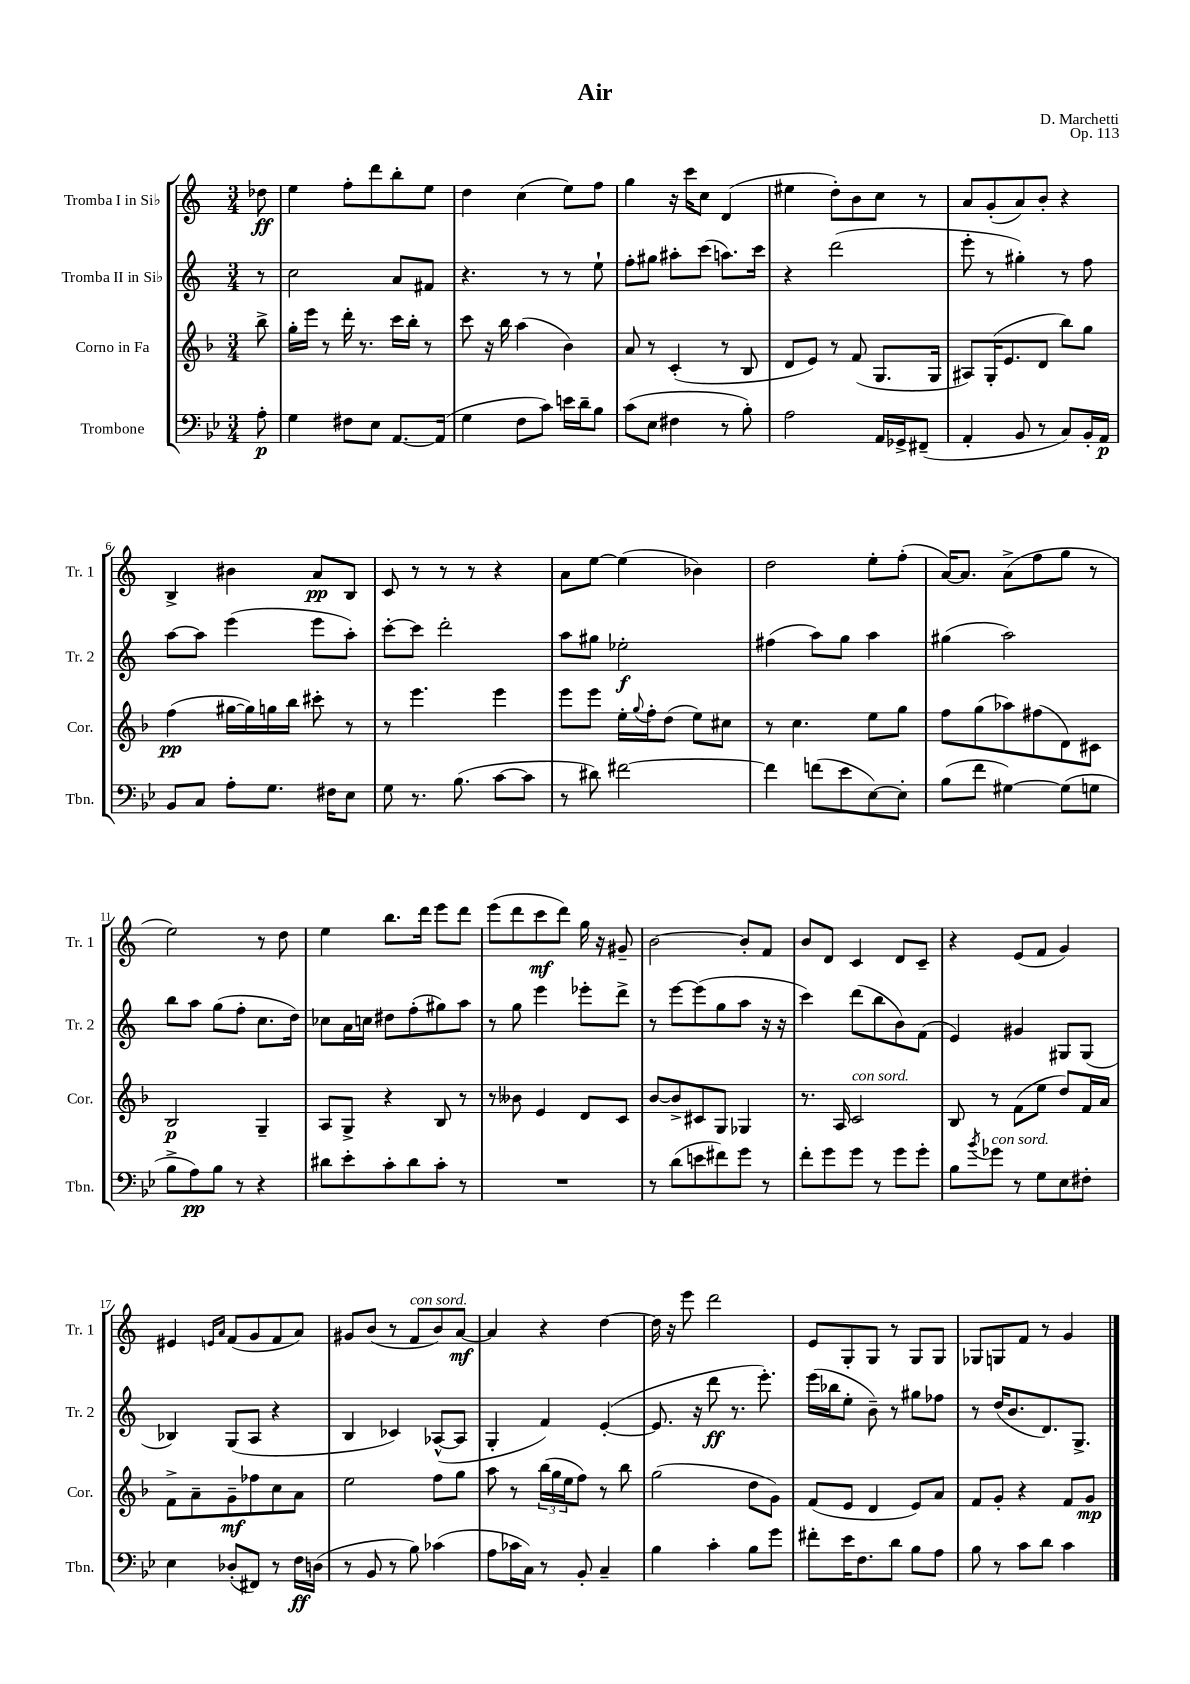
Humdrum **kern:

**kern	**dynam	**kern	**dynam	**kern	**dynam	**kern	**dynam
*part4	*part4	*part3	*part3	*part2	*part2	*part1	*part1
*staff4	*staff4	*staff3	*staff3	*staff2	*staff2	*staff1	*staff1
*I"Trombone	*	*I"Corno in Fa	*	*I"Tromba II in Si♭	*	*I"Tromba I in Si♭	*
*I'Tbn.	*	*I'Cor.	*	*I'Tr. 2	*	*I'Tr. 1	*
*clefF4	*	*clefG2	*	*clefG2	*	*clefG2	*
*k[b-e-]	*	*k[b-]	*	*k[]	*	*k[]	*
*M3/4	*	*M3/4	*	*M3/4	*	*M3/4	*
=	=	=	=	=	=	=	=
8A'\	p	8bb-^\	.	8r	.	8dd-X\	ff
=1	=1	=1	=1	=1	=1	=1	=1
4G\	.	16gg'\LL	.	2cc\	.	4ee\	.
.	.	16eee\JJ	.	.	.	.	.
.	.	8r	.	.	.	.	.
8F#X\L	.	16ddd'\	.	.	.	8ff'\L	.
.	.	8.r	.	.	.	.	.
8E-\J	.	.	.	.	.	8ddd\	.
[8.AA/L	.	16ccc\LL	.	8a/L	.	8bb'\	.
.	.	16bb-'\JJ	.	.	.	.	.
.	.	8r	.	8f#X/J	.	8ee\J	.
(16AA/Jk]	.	.	.	.	.	.	.
=2	=2	=2	=2	=2	=2	=2	=2
4G\	.	8ccc\	.	4.r	.	4dd\	.
.	.	16r	.	.	.	.	.
.	.	16bb-\	.	.	.	.	.
8F\L	.	(4aa\	.	.	.	(4cc\	.
8c\J)	.	.	.	8r	.	.	.
16en\LL	.	4b-\)	.	8r	.	8ee\L)	.
16d~\J	.	.	.	.	.	.	.
8B-\J	.	.	.	8ee`\	.	8ff\J	.
=3	=3	=3	=3	=3	=3	=3	=3
(8c\L	.	8a/	.	8ff'\L	.	4gg\	.
8E-\J	.	8r	.	8gg#X\J	.	.	.
4F#X\	.	(4c'/	.	8aa#X'\L	.	16r	.
.	.	.	.	.	.	16ccc\KL	.
.	.	.	.	(8ccc\J	.	8cc\J	.
8r	.	8r	.	8.aan\L)	.	(4d/	.
8B-'\)	.	8B-/	.	.	.	.	.
.	.	.	.	16ccc\Jk	.	.	.
=4	=4	=4	=4	=4	=4	=4	=4
2A\	.	8d/L	.	4r	.	4ee#X\	.
.	.	8e/J)	.	.	.	.	.
.	.	8r	.	(2ddd\	.	8dd'\L)	.
.	.	(8f/	.	.	.	8b\	.
16AA/LL	.	8.G/L	.	.	.	8cc\J	.
16GG-X^/J	.	.	.	.	.	.	.
(8FF#X~/J	.	.	.	.	.	8r	.
.	.	16G/Jk	.	.	.	.	.
=5	=5	=5	=5	=5	=5	=5	=5
4AA'/	.	8A#X/L)	.	8eee'\	.	8a/L	.
.	.	(16G'/K	.	8r	.	(8g'/	.
.	.	8.e/	.	.	.	.	.
8BB-/	.	.	.	4gg#X'\)	.	8a/)	.
8r	.	8d/J	.	.	.	8b'/J	.
8C/L)	.	8bb-\L)	.	8r	.	4r	.
16BB-'/L	.	8gg\J	.	8ff\	.	.	.
16AA/JJ	p	.	.	.	.	.	.
!!LO:LB:g=z
=6	=6	=6	=6	=6	=6	=6	=6
8BB-/L	.	(4ff\	pp	[8aa\L	.	4B^/	.
8C/J	.	.	.	8aa\J]	.	.	.
8A'\L	.	[16gg#X\LL	.	(4eee\	.	4b#X\	.
.	.	16gg#\])	.	.	.	.	.
8.G\J	.	16ggn\	.	.	.	.	.
.	.	16bb-\JJ	.	.	.	.	.
.	.	8ccc#X'\	.	8eee\L	.	8a/L	pp
16F#X\KL	.	.	.	.	.	.	.
8E-\J	.	8r	.	8aa'\J)	.	8B/J	.
=7	=7	=7	=7	=7	=7	=7	=7
8G\	.	8r	.	[8ccc'\L	.	8c/	.
8.r	.	4.eee\	.	8ccc\J]	.	8r	.
.	.	.	.	2ddd'\	.	8r	.
(8.B-\	.	.	.	.	.	.	.
.	.	.	.	.	.	8r	.
[8c\L	.	4eee\	.	.	.	4r	.
8c\J]	.	.	.	.	.	.	.
=8	=8	=8	=8	=8	=8	=8	=8
8r	.	8eee\L	.	8aa\L	.	8a\L	.
8d#X\)	.	8eee\J	.	8gg#X\J	.	[8ee\J	.
[2f#X\	.	16ee'\LL	.	2ee-X'\	f	(4ee\]	.
.	.	8qqgg/	.	.	.	.	.
.	.	16ff'\J	.	.	.	.	.
.	.	(8dd\J	.	.	.	.	.
.	.	8ee\L)	.	.	.	4b-X\)	.
.	.	8cc#X\J	.	.	.	.	.
=9	=9	=9	=9	=9	=9	=9	=9
4f#\]	.	8r	.	(4ff#X\	.	2dd\	.
.	.	4.cc\	.	.	.	.	.
(8fn\L	.	.	.	8aa\L)	.	.	.
8e-\	.	.	.	8gg\J	.	.	.
[8E-\)	.	8ee\L	.	4aa\	.	8ee'\L	.
8E-'\J]	.	8gg\J	.	.	.	(8ff'\J	.
=10	=10	=10	=10	=10	=10	=10	=10
(8B-\L	.	8ff\L	.	(4gg#X\	.	[16a/KL)	.
.	.	.	.	.	.	8.a/J]	.
8f\J	.	(8gg\	.	.	.	.	.
[4G#X\)	.	8aa-X\)	.	2aa\)	.	(8a^\L	.
.	.	(8ff#X\	.	.	.	8ff\	.
(8G#\L]	.	8d\)	.	.	.	8gg\J	.
8Gn\J	.	8c#X\J	.	.	.	8r	.
!!LO:LB:g=z
=11	=11	=11	=11	=11	=11	=11	=11
8B-^\L	.	2B-/	p	8bb\L	.	2ee\)	.
8A\)	pp	.	.	8aa\J	.	.	.
8B-\J	.	.	.	(8gg\L	.	.	.
8r	.	.	.	8ff'\J	.	.	.
4r	.	4G~/	.	8.cc\L	.	8r	.
.	.	.	.	.	.	8dd\	.
.	.	.	.	16dd\Jk)	.	.	.
=12	=12	=12	=12	=12	=12	=12	=12
8d#X\L	.	8A/L	.	8cc-X\L	.	4ee\	.
8e-'\	.	8G^/J	.	16a\L	.	.	.
.	.	.	.	16ccn\JJ	.	.	.
8c'\	.	4r	.	8dd#X\L	.	8.bb\L	.
8d#\	.	.	.	(8ff'\	.	.	.
.	.	.	.	.	.	16ddd\Jk	.
8c'\J	.	8B-/	.	8gg#X\)	.	8eee\L	.
8r	.	8r	.	8aa\J	.	8ddd\J	.
=13	=13	=13	=13	=13	=13	=13	=13
2.r	.	8r	.	8r	.	(8eee\L	.
.	.	8b--X\	.	8gg\	.	8ddd\	.
.	.	4e/	.	4eee\	.	8ccc\	mf
.	.	.	.	.	.	8ddd\J)	.
.	.	8d/L	.	8eee-X'\L	.	16gg\	.
.	.	.	.	.	.	16r	.
.	.	8c/J	.	8ddd^\J	.	8g#X~/	.
=14	=14	=14	=14	=14	=14	=14	=14
8r	.	[8b-/L	.	8r	.	[2b\	.
(8d\L	.	8b-^/]	.	[8eee\L	.	.	.
8en\	.	8c#X/	.	(8eee\]	.	.	.
8f#X\)	.	8G/J	.	8gg\	.	.	.
8g\J	.	4G-X/	.	8aa\J	.	8b'/L]	.
8r	.	.	.	16r	.	8f/J	.
.	.	.	.	16r	.	.	.
=15	=15	=15	=15	=15	=15	=15	=15
8f'\L	.	8.r	.	4ccc\)	.	8b/L	.
8g\	.	.	.	.	.	8d/J	.
.	.	16A/	.	.	.	.	.
!	!	!LO:TX:a:i:t=con sord.	!	!	!	!	!
8g\J	.	2c/	.	(8ddd\L	.	4c/	.
8r	.	.	.	8bb\	.	.	.
8g\L	.	.	.	8b\)	.	8d/L	.
8g'\J	.	.	.	(8f\J	.	8c~/J	.
=16	=16	=16	=16	=16	=16	=16	=16
8B-\L	.	8B-/	.	4e/)	.	4r	.
8qb-/	.	.	.	.	.	.	.
!LO:TX:a:i:t=con sord.	!	!	!	!	!	!	!
8g-X\J	.	8r	.	.	.	.	.
8r	.	(8f\L	.	4g#X/	.	(8e/L	.
8G\L	.	8ee\J	.	.	.	8f/J	.
8E-\	.	8dd/L)	.	8G#X/L	.	4g/)	.
8F#X'\J	.	16f/L	.	(8G#/J	.	.	.
.	.	16a/JJ	.	.	.	.	.
!!LO:LB:g=z
=17	=17	=17	=17	=17	=17	=17	=17
4E-\	.	8f^\L	.	4B-X/)	.	4e#X/	.
.	.	8a~\	.	.	.	.	.
.	.	.	.	.	.	16qqen/LL	.
.	.	.	.	.	.	16qqa/JJ	.
(8D-X'/L	.	8g~\	mf	(8G/L	.	(8f/L	.
8FF#X/J)	.	8ff-X\	.	8A/J	.	8g/	.
8r	.	8cc\	.	4r	.	8f/	.
16F\LL	ff	8a\J	.	.	.	8a/J)	.
(16Dn\JJ	.	.	.	.	.	.	.
=18	=18	=18	=18	=18	=18	=18	=18
8r	.	2ee\	.	4B/	.	8g#X/L	.
8BB-/	.	.	.	.	.	(8b/J	.
8r	.	.	.	4c-X/)	.	8r	.
!	!	!	!	!	!	!LO:TX:a:i:t=con sord.	!
8B-\)	.	.	.	.	.	8f/L	.
(4c-X\	.	8ff\L	.	([8A-X^^/L	.	8b/)	.
.	.	8gg\J	.	8A-/J]	.	[8a/J	mf
=19	=19	=19	=19	=19	=19	=19	=19
8A\L	.	8aa\	.	4G'/	.	4a/]	.
16c-X\L	.	8r	.	.	.	.	.
16C\JJ)	.	.	.	.	.	.	.
8r	.	(24bb-\LL	.	4f/)	.	4r	.
.	.	24gg\	.	.	.	.	.
.	.	24ee\J	.	.	.	.	.
8BB-'/	.	8ff\J)	.	.	.	.	.
4C~/	.	8r	.	([4e'/	.	[4dd\	.
.	.	8bb-\	.	.	.	.	.
=20	=20	=20	=20	=20	=20	=20	=20
4B-\	.	(2gg\	.	8.e/]	.	16dd\]	.
.	.	.	.	.	.	16r	.
.	.	.	.	.	.	8eee\	.
.	.	.	.	16r	.	.	.
4c'\	.	.	.	8ddd\	ff	2ddd\	.
.	.	.	.	8.r	.	.	.
8B-\L	.	8dd\L	.	.	.	.	.
.	.	.	.	8.eee'\)	.	.	.
8g\J	.	8g\J)	.	.	.	.	.
=21	=21	=21	=21	=21	=21	=21	=21
8f#X'\L	.	(8f/L	.	(16eee\LL	.	8e/L	.
.	.	.	.	16bb-X\J	.	.	.
16e-\K	.	8e/J	.	8ee'\J	.	8G'/	.
8.F\	.	.	.	.	.	.	.
.	.	4d/	.	8b~\)	.	8G/J	.
8d\J	.	.	.	8r	.	8r	.
8B-\L	.	8e/L)	.	8gg#X\L	.	8G/L	.
8A\J	.	8a/J	.	8ff-X\J	.	8G/J	.
=22	=22	=22	=22	=22	=22	=22	=22
8B-\	.	8f/L	.	8r	.	8G-X/L	.
8r	.	8g'/J	.	(16dd/KL	.	8Gn/	.
.	.	.	.	8.b/	.	.	.
8c\L	.	4r	.	.	.	8f/J	.
8d\J	.	.	.	8.d/)	.	8r	.
4c\	.	8f/L	.	.	.	4g/	.
.	.	.	.	8.G^/J	.	.	.
.	.	8g/J	mp	.	.	.	.
==	==	==	==	==	==	==	==
*-	*-	*-	*-	*-	*-	*-	*-
